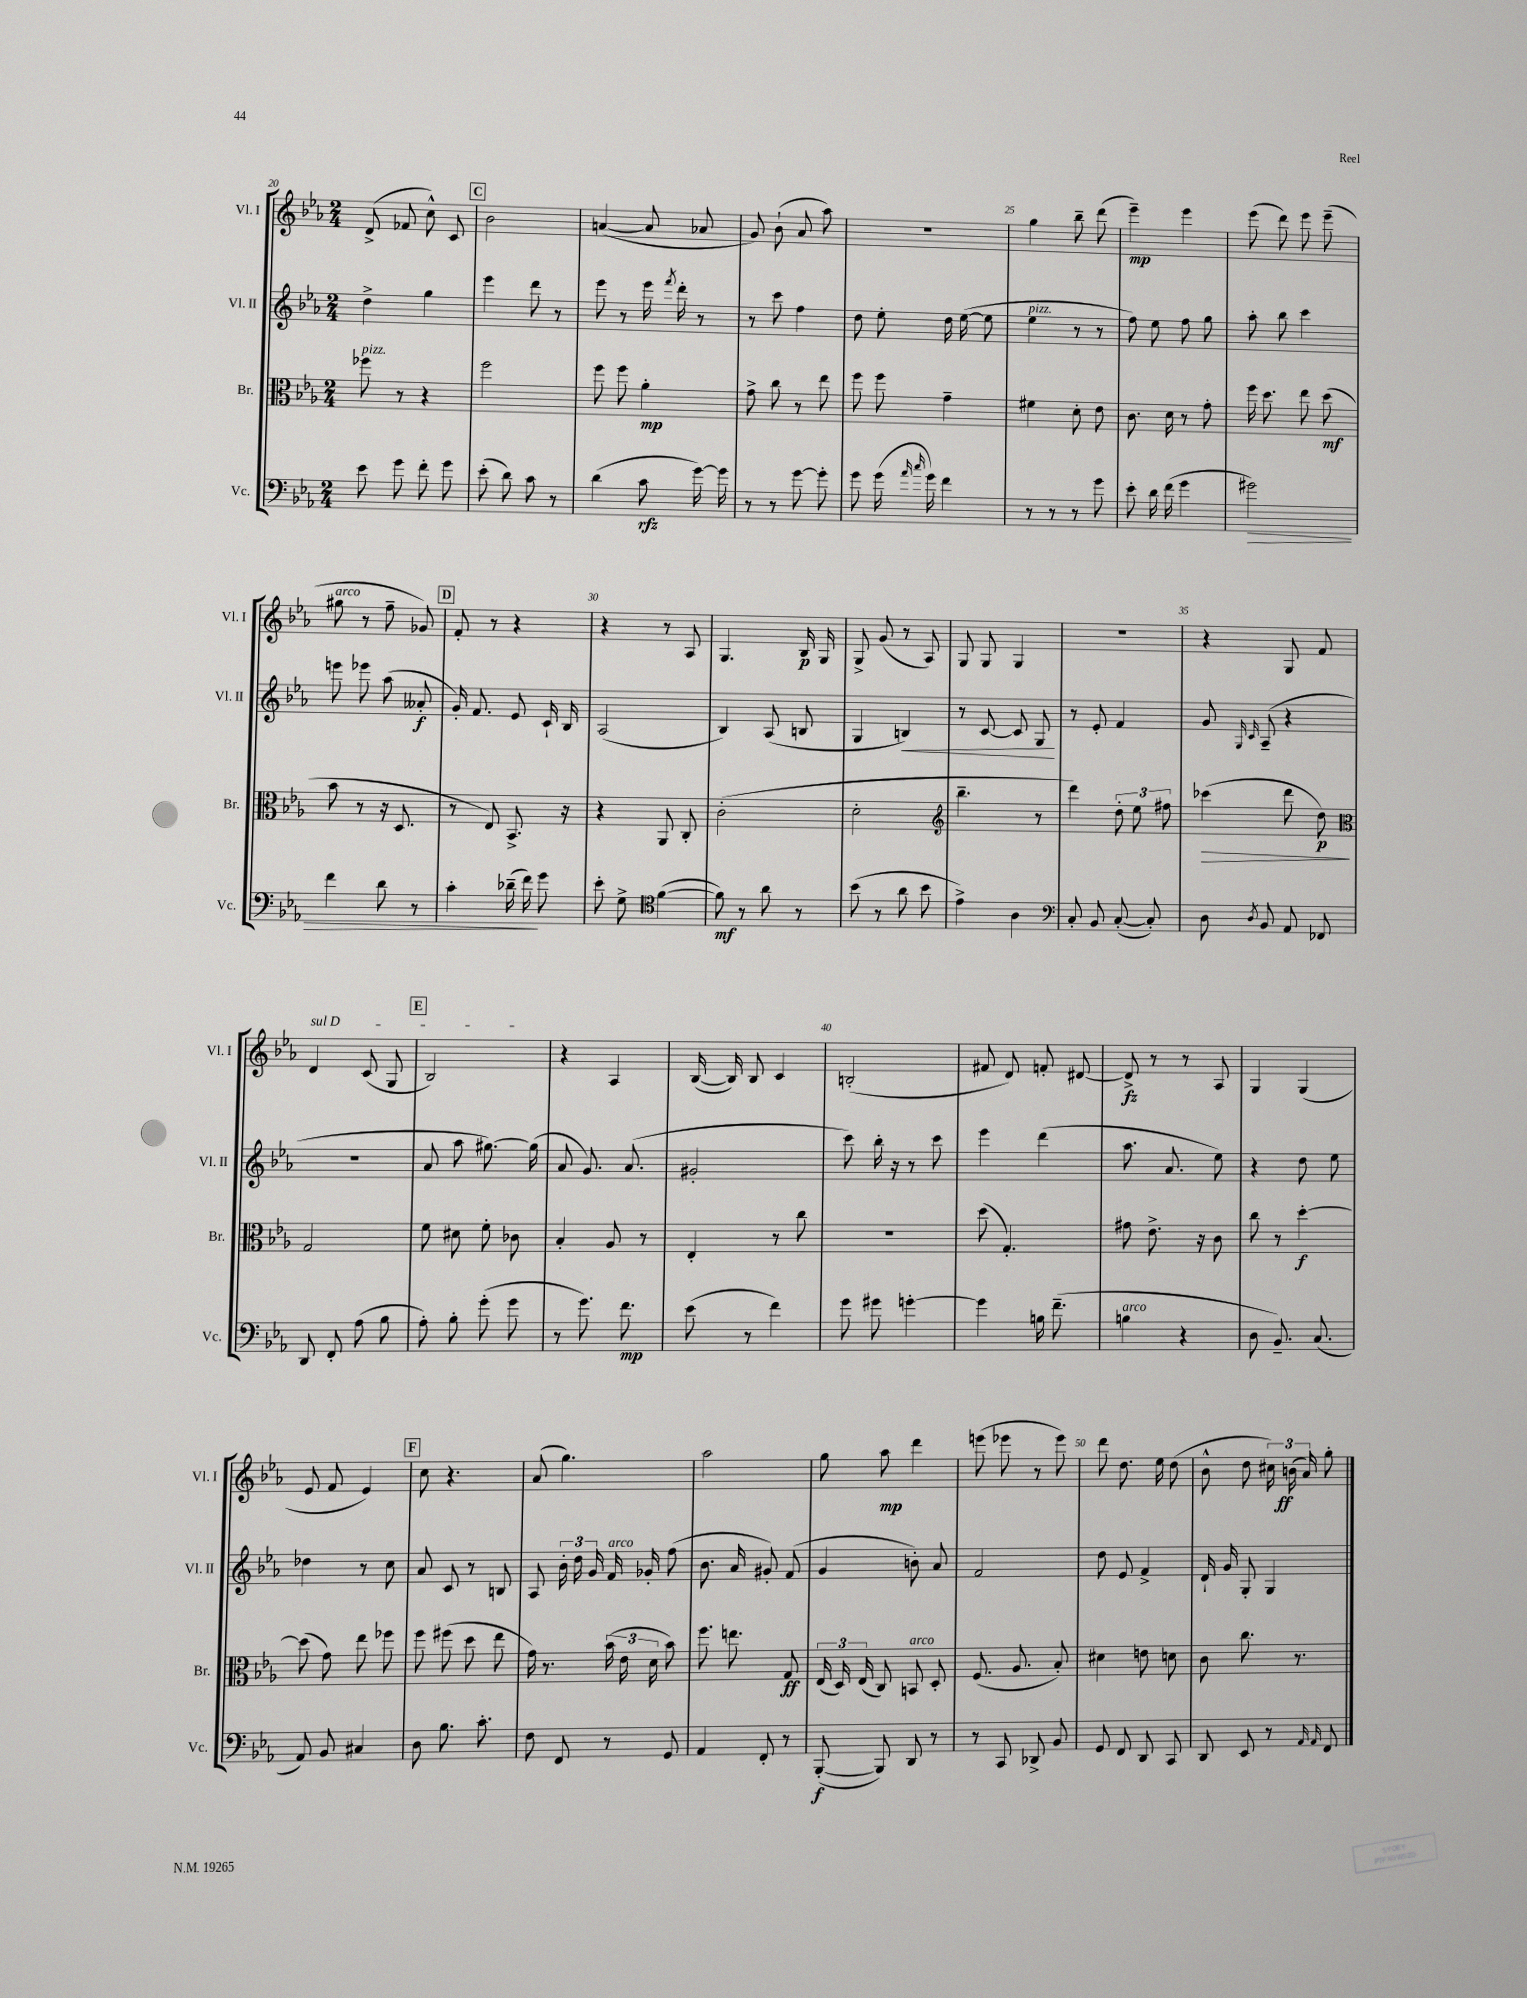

**kern	**kern	**kern	**kern
*staff4	*staff3	*staff2	*staff1
*clefF4	*clefC3	*clefG2	*clefG2
*k[b-e-a-]	*k[b-e-a-]	*k[b-e-a-]	*k[b-e-a-]
*M2/4	*M2/4	*M2/4	*M2/4
8e-\	8ff-\	4dd^\	(8d^/
8g\	8r	.	8f-/
8f'\	4r	4gg\	8cc^^\)
8g\	.	.	8c/
=	=	=	=
(8e-'\	2ff\	4eee-\	2b-\
8d\)	.	.	.
8c\	.	8ddd\	.
8r	.	8r	.
=	=	=	=
(4d\	8ff\	8eee-\	([4a/
.	8ff\	8r	.
8c\	4a-'\	16eee-\	8a/]
.	.	8qfff/	.
.	.	16ddd'\	.
[16g\)	.	8r	8a-/
16g\]	.	.	.
=	=	=	=
8r	8g^\	8r	8g/)
8r	8cc\	8ccc\	(8b-`\
[8g\	8r	4ff\	8a-/
8g'\]	8ee-\	.	8aa-\)
=	=	=	=
8g\	8ff\	8dd\	2r
(16g\	8ff\	8ee-'\	.
16qqa-/	.	.	.
16qqcc/	.	.	.
16g\)	.	.	.
4f\	4g~\	16dd\	.
.	.	([16ee-\	.
.	.	8ee-\]	.
=	=	=	=
8r	4f#\	4ee-\	4gg\
8r	.	.	.
8r	8d'\	8r	8bb-~\
8g\	8e-\	8r	(8ddd\
=	=	=	=
8e-'\	8.c\	8ff\)	4eee-~\)
16d\	.	8ee-\	.
(16f\	16d\	.	.
4g\	8r	8ff\	4eee-\
.	8g'\	8gg\	.
=	=	=	=
2g#\)	16ff\	8aa-'\	(8eee-\
.	8.dd\	.	.
.	.	8bb-\	8ddd\)
.	8ee-\	4ccc\	8eee-\
.	(8dd\	.	(8eee-~\
=	=	=	=
4f\	8b-\	8eee\	8gg#\
.	8r	8eee-\	8r
8d\	16r	(8aa-\	8ff~\
.	8.D/	.	.
8r	.	8a--'/	8g-/)
=	=	=	=
4c'\	8r	16g'/)	8f'/
.	.	8.f/	.
.	8E-/)	.	8r
(16d-~\	8.BB-^/	8e-/	4r
16f\)	.	.	.
8g\	.	16c`/	.
.	16r	16B-/	.
=	=	=	=
8e-'\	4r	(2A-/	4r
8G^\	.	.	.
*clefC4	*	*	*
([4f\	8AA-/	.	8r
.	8C'/	.	8A-/
=	=	=	=
8f\])	(2c'\	4B-/)	4.G/
8r	.	.	.
8a-\	.	(8A-/	.
8r	.	8B/	16B-/
.	.	.	16G/
=	=	=	=
(8b-\	2d'\	4G/	8G^/
8r	.	.	(8g/
8a-\	.	4B/)	8r
8b-\	.	.	8A-/)
=	=	=	=
*	*clefG2	*	*
4e-^\)	4.bb-~\	8r	8G/
.	.	[8c/	8G/
4A-\	.	8c/]	4G/
.	8r	8G/	.
=	=	=	=
*clefF4	*	*	*
8C'/	4ddd\)	8r	2r
8BB-/	.	8e-'/	.
([8C'/	12dd'\	4f/	.
.	12ee-\	.	.
8C'/])	.	.	.
.	12ff#\	.	.
=	=	=	=
8D\	(4ccc-\	8g/	4r
.	.	16qqG/	.
8qD/	.	16qqc/	.
8BB-/	.	(8A-~/	.
8AA-/	8ddd\	4r	8G/
8FF-/	8dd\)	.	8f/
=	=	=	=
*	*clefC3	*	*
8DD/	2G/	2r	4d/
8FF'/	.	.	.
(8A-\	.	.	(8c/
8B-\	.	.	8G/
=	=	=	=
8A-'\)	8f\	8a-/	2B-/)
8B-'\	8d#\	8aa-\	.
(8g'\	8f'\	[8.gg#\)	.
8g\	8c-\	.	.
.	.	(16gg#\]	.
=	=	=	=
8r	4B-'/	8a-/	4r
8.g\)	.	8.g/)	.
.	8A-/	.	4A-/
8.f\	.	(8.a-/	.
.	8r	.	.
=	=	=	=
(8e-\	4E-'/	2g#'/	([16B-/
.	.	.	16B-/])
8r	.	.	8B-/
4f\)	8r	.	4c/
.	8cc\	.	.
=	=	=	=
8g\	2r	8ccc\)	(2B'/
8g#\	.	16bb-'\	.
.	.	16r	.
[4g'\	.	8r	.
.	.	8ccc\	.
=	=	=	=
4g\]	(8dd\	4eee-\	8f#/
.	4.G'/)	.	8d/)
16B\	.	(4ddd\	8f'/
(8.f~\	.	.	.
.	.	.	[8d#/
=	=	=	=
4B\	8g#\	8.aa-\	8d#^/]
.	8.e-^\	.	8r
.	.	8.a-/	.
4r	.	.	8r
.	16r	.	.
.	8c\	8ee-\)	8A-/
=	=	=	=
8D\	8cc\	4r	4G/
8.BB-~/)	8r	.	.
.	[4dd'\	8dd\	(4G/
(8.C/	.	.	.
.	.	8ee-\	.
=	=	=	=
8AA-/)	(8dd\]	4dd-\	8e-/
8BB-/	8g\)	.	8f/
4C#/	8ee-\	8r	4e-/)
.	8ff-\	8cc\	.
=	=	=	=
8D\	8ff\	8a-/	8cc\
8.B-\	(8ff#\	8c/	4.r
.	8dd\	8r	.
8.c'\	.	.	.
.	8ee-\	8B/	.
=	=	=	=
8F\	16g\)	8A-/	(8a-/
.	8.r	.	.
8FF/	.	24b-'\	4.gg\)
.	.	24dd\	.
.	.	24g/	.
8r	(24b-\	16f/	.
.	24e-\	.	.
.	.	16g-'/	.
.	24d\	.	.
8GG/	8b-\)	(8ff\	.
=	=	=	=
4AA-/	8.ff\	8.b-\	2aa-\
.	8.ee\	16a-/	.
8FF'/	.	8g#'/)	.
8r	8G/	(8f/	.
=	=	=	=
([8BBB-'/	(24E-/	4g/	8gg\
.	24D/)	.	.
.	(24E-/	.	.
8BBB-/])	8C/)	.	8aa-\
8DD/	8BB/	8b'\)	4ddd\
8r	8D'/	8a-/	.
=	=	=	=
8r	(8.F/	2f/	(8eee\
8CC/	.	.	8eee-\
.	8.A-/	.	.
8DD-^/	.	.	8r
8BB-/	8B-'/)	.	8eee-\)
=	=	=	=
8GG/	4d#\	8dd\	8ddd\
8FF/	.	8e-/	8.dd\
8DD/	8e\	4f^/	.
.	.	.	16ee-\
8CC/	8d\	.	(8dd\
=	=	=	=
8DD/	8c\	16d`/	8b-^^\
.	.	16g/	.
8EE-/	8.cc\	8G'/	8dd\
8r	.	4G/	24cc#\)
.	.	.	(24b\
.	8.r	.	.
.	.	.	24a-/)
16qqAA-/	.	.	.
16qqAA-/	.	.	.
8FF/	.	.	8gg'\
==	==	==	==
*-	*-	*-	*-
